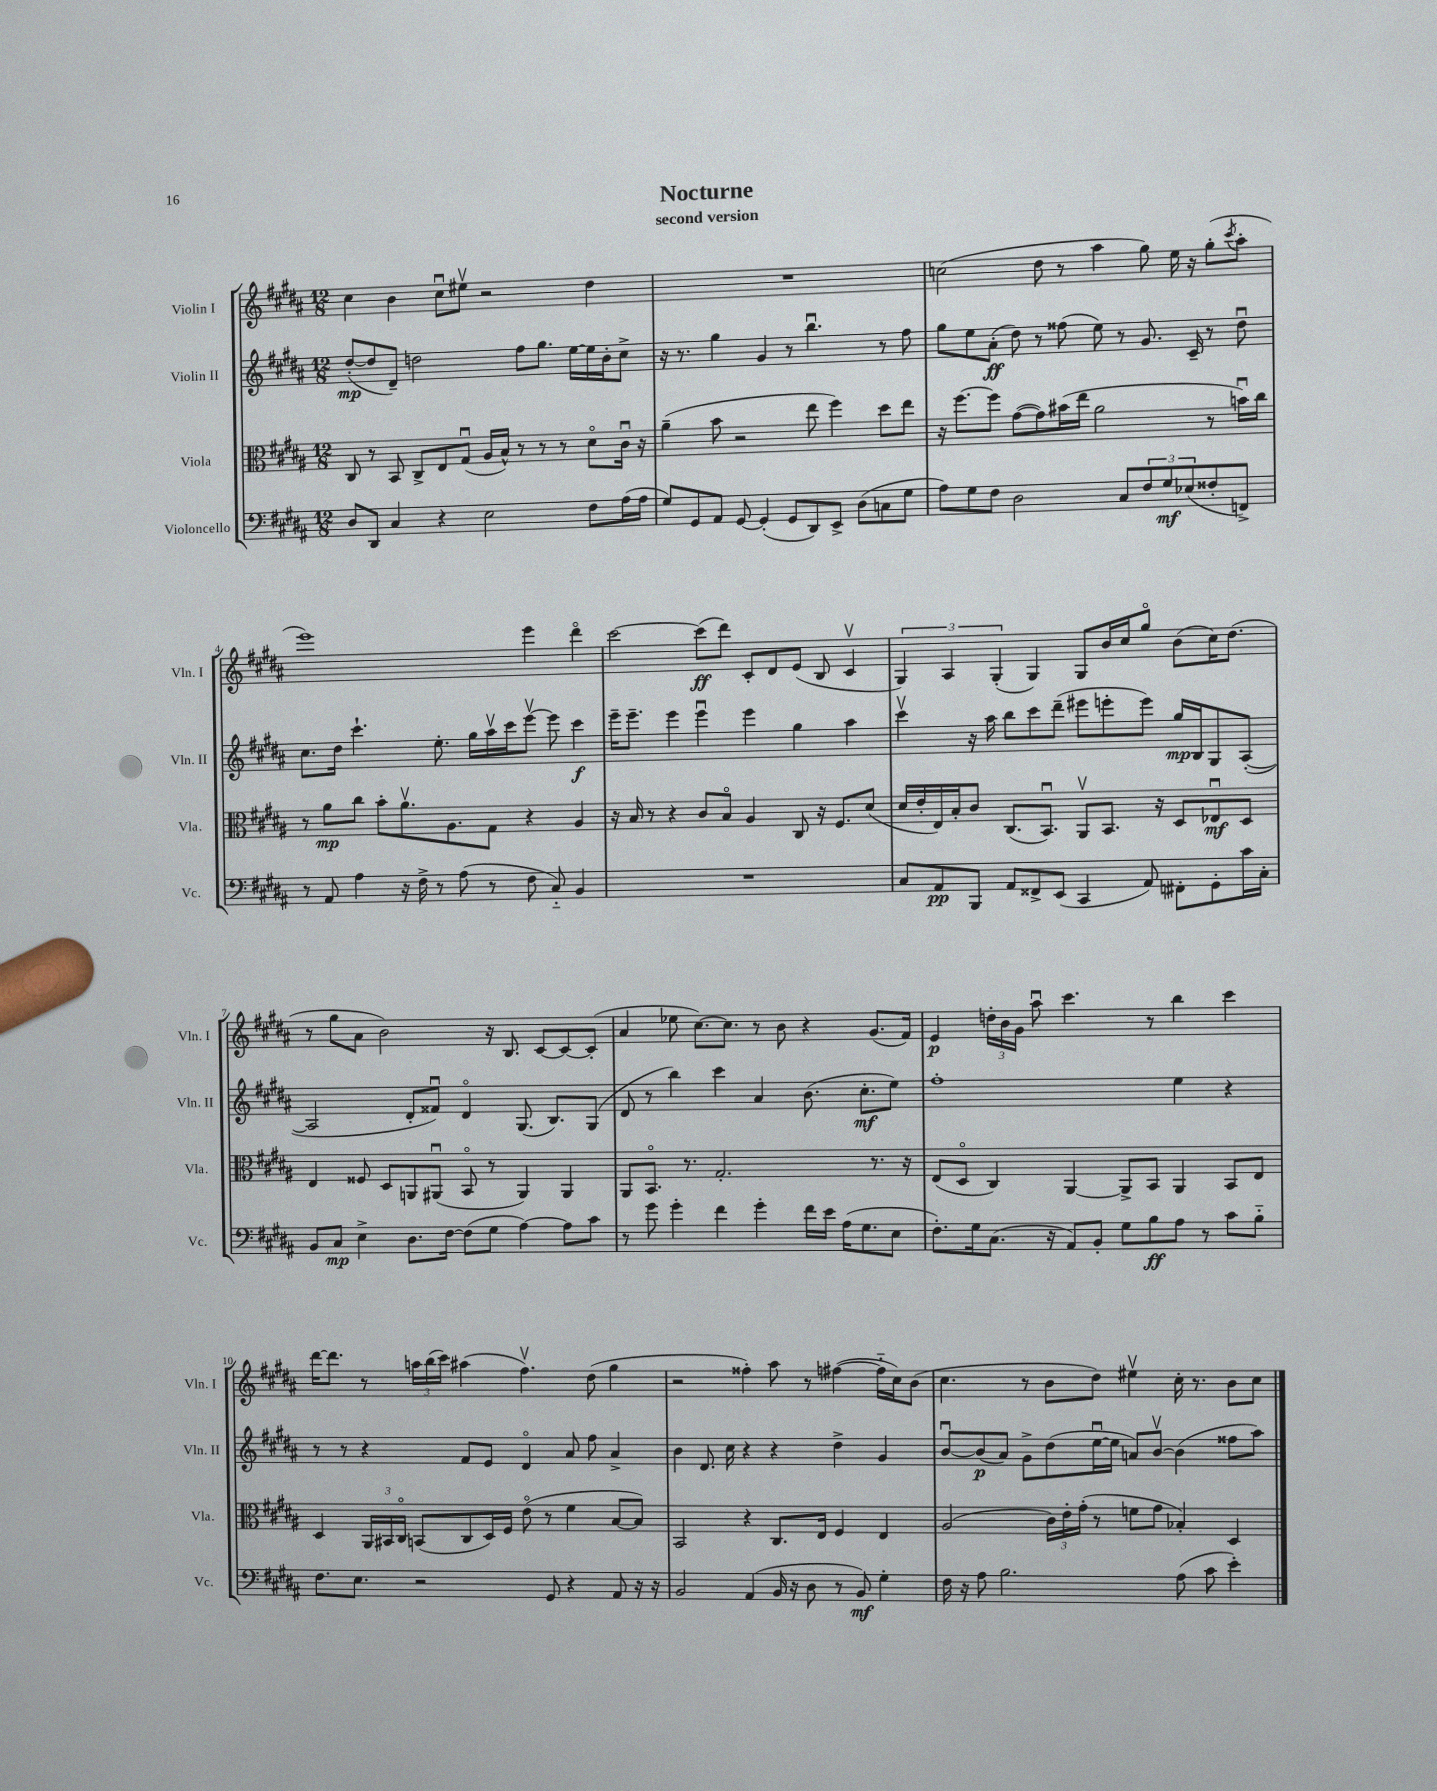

**kern	**kern	**kern	**kern
*staff4	*staff3	*staff2	*staff1
*clefF4	*clefC3	*clefG2	*clefG2
*k[f#c#g#d#a#]	*k[f#c#g#d#a#]	*k[f#c#g#d#a#]	*k[f#c#g#d#a#]
*M12/8	*M12/8	*M12/8	*M12/8
8D#	8C#	([8dd#'	4cc#
8DD#	8r	8dd#]	.
4C#	8BB	8d#~)	4b
.	8C#^	2dd	.
4r	8E	.	8cc#u
.	(8G#u	.	8ee#v
2E	16A#	.	2r
.	16B^^)	.	.
.	8r	8ff#	.
.	8r	8.gg#	.
.	8r	.	.
.	.	[16ee	.
8F#	8d#o	16ee]	4dd#
.	.	16b'	.
(16A#	16c#u	8cc#^	.
16A#	16r	.	.
=	=	=	=
8G#)	(4a#~	16r	1.r
.	.	8.r	.
8GG#	.	.	.
8AA#	8b	4gg#	.
[8GG#	2r	.	.
(4GG#']	.	4g#	.
8GG#	.	8r	.
8DD#)	8ee	4.bbu	.
8EE^	4ff#)	.	.
(8D#	.	.	.
8C	8dd#	8r	.
8G#	8ee	8ff#	.
=	=	=	=
8A#)	16r	8gg#	(2cc
.	[8.ff#	.	.
8G#	.	8ee	.
8F#	8ff#]	(8a#'	.
2D#	([8g#	8dd#)	.
.	8g#])	8r	8dd#
.	(16b#	(8ff##	8r
.	16ee	.	.
.	2a#	8ee)	4aa#
8C#	.	8r	.
12F#	.	8.g#	8gg#)
12G#	.	.	.
.	.	.	16ee
(12E-	.	.	.
.	.	16c#~	16r
8F##'	8r	8r	(8gg#'
.	.	.	8qccc#
8FF^)	16bu)	8dd#u	8aa#'
.	16cc#	.	.
=	=	=	=
8r	8r	8.cc#	1eee)
8AA#	8a#	.	.
.	.	16dd#	.
4A#	8cc#	4.ccc#`	.
.	8b'	.	.
16r	8.a#v	.	.
16F#^	.	.	.
8r	.	8.ee'	.
.	8.A#	.	.
(8A#	.	.	.
.	.	16gg#	.
8r	8G#	16aa#v	.
.	.	16ccc#	.
8F#	4r	[8eeev	4eee
8C#'~)	.	8eee]	.
4BB	4A#	4ccc#	4ddd#o
=	=	=	=
1.r	16r	16eee~	[2ccc#
.	16B	8.eee~	.
.	8r	.	.
.	4r	4eee	.
.	8c#	4eeeu	(8ccc#]
.	8Bo	.	8ddd#)
.	4A#	4eee	8c#'
.	.	.	8d#
.	8C#	4gg#	(8e
.	16r	.	8B
.	8.F#	.	.
.	.	4aa#	4c#v
.	(8d#	.	.
=	=	=	=
8C#	16d#	4ccc#v	6G#)
.	16e'	.	.
8AA#	16E)	.	.
.	.	.	6A#
.	16B'	.	.
8BBB	8c#	16r	.
.	.	16aa#	.
.	.	.	(6G#'
8AA#	(8.C#	8bb	.
8FF##^	.	8ccc#	4G#)
.	8.BBu)	.	.
(8EE	.	(8ddd#~	.
4CC#	8AA#v	8eee#	8G#
.	8.BB	8eee'	16b
.	.	.	16cc#
8AA#)	.	8eee)	8gg#o
.	16r	.	.
8FF#'	8D#	16gg#	(8b
.	.	16B	.
8GG#'	8E-u	8G#	16cc#)
.	.	.	(8.dd#
16c#	8D#	([8A#'	.
16C#'	.	.	.
=	=	=	=
8BB	4E	2A#]	8r
8C#	.	.	8gg#
4E^	8F##	.	8a#
.	8D#	.	2b)
8.D#	8AA	8d#'	.
.	(8AA#u	8f##u)	.
[16F#	.	.	.
(8F#]	8BBo	4d#o	.
8G#	8r	.	16r
.	.	.	8.B
[4A#)	4AA#)	(8.G#	.
.	.	.	[8c#
.	.	8.B)	.
8A#]	4AA#	.	8c#_
8c#	.	(8G#	(8c#']
=	=	=	=
8r	8AA#	8d#	4a#
8g#	8.BBo	8r	.
4g#'	.	4bb)	8ee-
.	8.r	.	.
.	.	.	[8.cc#)
4f#	2.G#'	4ccc#	.
.	.	.	8.cc#]
4g#'	.	4a#	8r
.	.	.	8b
16f#	.	(8.b	4r
16e	.	.	.
(16A#	.	.	.
8.G#	.	8.cc#'	.
.	8.r	.	(8.g#
8E	.	8ee)	.
.	16r	.	16f#)
=	=	=	=
8.F#')	(8E	1ff#'	4e
.	8D#o	.	.
16G#	.	.	.
(8.C#	4C#)	.	24dd'
.	.	.	24b
.	.	.	24g#
.	.	.	8aa#u
16r	.	.	.
8AA#)	[4AA#	.	4.ccc#
8BB'	.	.	.
8G#	8AA#^]	.	.
8B	8BB	.	8r
8A#	4AA#	4ee	4bb
8r	.	.	.
8c#	8BB	4r	4ccc#
8B'~	8E	.	.
=	=	=	=
8.F#	4D#	8r	[16ddd#
.	.	.	8.ddd#]
.	.	8r	.
8.E	.	.	.
.	24AA#	4r	8r
.	24BB#	.	.
.	24C#o	.	.
2r	(8BB	.	24aa
.	.	.	(24bb
.	.	.	24ccc#)
.	8C#	8f#	(4aa#
.	16D#)	8e	.
.	16F#	.	.
.	(8eo	4d#o	4.ff#v)
8GG#	8r	.	.
4r	4f#	8a#	.
.	.	8ff#	(8dd#
8AA#	[8B	4a#^	4gg#
16r	8B])	.	.
16r	.	.	.
=	=	=	=
2BB	2BB	4b	2r
.	.	8.d#	.
.	.	16cc#	.
(4AA#	4r	4r	4ff##')
16BB	8.C#	4r	8aa#
16r	.	.	.
8D#	.	.	8r
.	16E	.	.
8r	4F#	4dd#^	([4ff#
8BB)	.	.	.
4G#'	4E	4g#	16ff#'~]
.	.	.	16cc#)
.	.	.	(8b
=	=	=	=
16F#	(2A#	[8bu	4.cc#
16r	.	.	.
8A#	.	(8b]	.
2.B	.	8a#)	.
.	.	8g#^	8r
.	24c#)	(8dd#	8b
.	24e'	.	.
.	(24g#'	.	.
.	8r	[16eeu	8dd#)
.	.	16ee]	.
.	8f	8a)	4ee#v
.	8g#	[8bv	.
(8A#	4B-')	(4b]	16cc#'
.	.	.	8.r
8c#	.	.	.
4e')	4D#	8ff##	8b
.	.	8aa#)	8cc#
==	==	==	==
*-	*-	*-	*-
